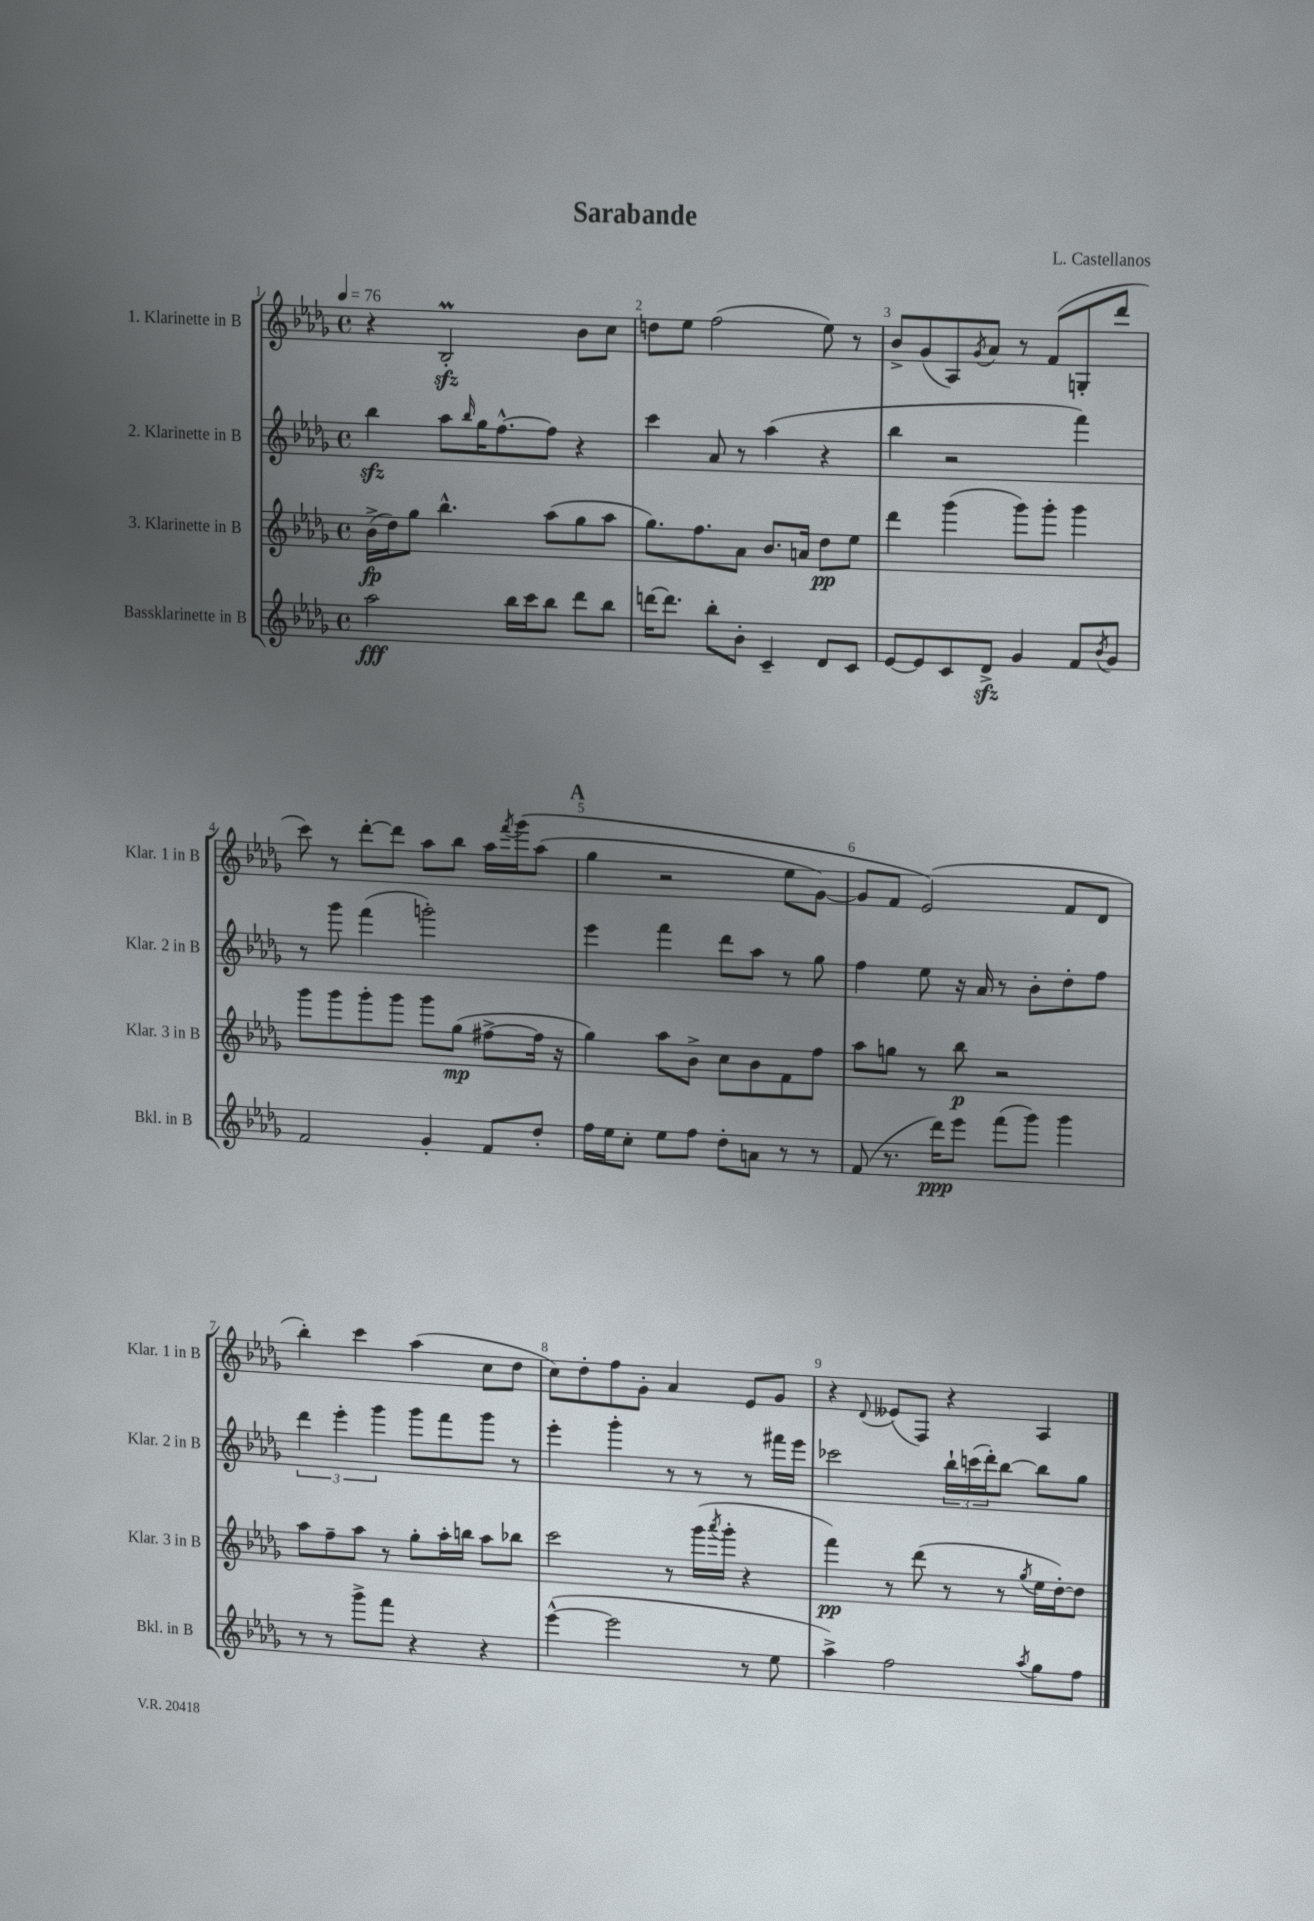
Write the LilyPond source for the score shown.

\header { title = "Sarabande" composer = "L. Castellanos" }
<<
\new StaffGroup <<
\new Staff = "s0" \with { instrumentName = "1. Klarinette in B" shortInstrumentName = "Klar. 1 in B" } {
    \clef treble \key des \major \defaultTimeSignature \time 4/4 \tempo 4 = 76
    r4 bes2-.\prall\sfz bes'8 c''8 |
    d''8 ees''8 f''2( ees''8) r8 |
    bes'8-> ges'8( aes8) \acciaccatura { ges'8 } aes'8 r8 f'8( g8-. des'''8 |
    c'''8) r8 des'''8~-. des'''8 aes''8 bes''8 aes''16 \acciaccatura { f'''8 } ges'''16\( aes''8( |
    \mark \markup { \bold "A" } ges''4 r2 ees''8 ges'8~) |
    ges'8 f'8 ees'2(\) f'8 des'8 |
    bes''4-.) c'''4 aes''4( c''8 des''8 |
    c''8) des''8-. f''8 ges'8-. aes'4 ees'8 ges'8 |
    r4 \appoggiatura { des'8 } eeses'8( f8) r4 aes4 \bar "|." |
}
\new Staff = "s1" \with { instrumentName = "2. Klarinette in B" shortInstrumentName = "Klar. 2 in B" } {
    \clef treble \key des \major \defaultTimeSignature \time 4/4
    bes''4\sfz aes''8 \grace { bes''16 } ges''16 f''8.~-^ f''8 r4 |
    c'''4 aes'8 r8 aes''4( r4 |
    bes''4 r2 f'''4) |
    r8 ges'''8 f'''4( g'''2-.) |
    \mark \markup { \bold "A" } ees'''4 f'''4 des'''8 aes''8 r8 ges''8 |
    f''4 ees''8 r16 aes'16 r8 bes'8-. des''8-. f''8 |
    \tuplet 3/2 { des'''4 ees'''4-. ges'''4 } ges'''8 f'''8 ges'''8 r8 |
    ees'''4-. ges'''4-. r8 r8 r8 fis'''16 ees'''16 |
    ces'''2 \tuplet 3/2 { bes''16-! c'''16( des'''16-.) } bes''8~ bes''8 ges''8 \bar "|." |
}
\new Staff = "s2" \with { instrumentName = "3. Klarinette in B" shortInstrumentName = "Klar. 3 in B" } {
    \clef treble \key des \major \defaultTimeSignature \time 4/4
    bes'16->\fp( des''16) ges''8 bes''4.-^ aes''8( ges''8 aes''8 |
    ges''8.) f''8. aes'8 bes'8. a'16 des''8\pp ees''8 |
    des'''4 ges'''4( ges'''8) ges'''8-. ges'''4 |
    ges'''8 ges'''8 ges'''8-. ges'''8 ges'''8 ges''8\mp( fis''8~-> fis''16 r16 |
    \mark \markup { \bold "A" } ges''4) aes''8 bes'8-> c''8 bes'8 f'8 f''8 |
    aes''8 g''8 r8 bes''8\p r2 |
    aes''8 f''8-- aes''8 r8 ges''8-. aes''16-. b''16 aes''8 bes''8 |
    c'''2 r8 ges'''16( \acciaccatura { aes'''8 } ges'''16-. r4 |
    f'''4\pp) r8 des'''8( r8 r8 \acciaccatura { ges''8 } ees''16 des''16~-.) des''8 \bar "|." |
}
\new Staff = "s3" \with { instrumentName = "Bassklarinette in B" shortInstrumentName = "Bkl. in B" } {
    \clef treble \key des \major \defaultTimeSignature \time 4/4
    aes''2\fff bes''16 c'''16 bes''8 des'''8 bes''8 |
    d'''16~ d'''8. bes''8-. bes'8-. c'4-- des'8 c'8 |
    ees'8~ ees'8 c'8 des'8->\sfz ges'4 f'8 \acciaccatura { bes'8 } ges'8 |
    f'2 ges'4-. f'8 des''8-. |
    \mark \markup { \bold "A" } f''16 ees''16 c''8-. ees''8 f''8 des''8-. a'8 r8 r8 |
    f'8( r8. des'''16\ppp) ees'''8 f'''8( ges'''8) ges'''4 |
    r8 r8 ges'''8-> f'''8 r4 r4 |
    ees'''4~-^( ees'''2 r8 ees''8 |
    aes''4->) f''2 \acciaccatura { aes''8 } ges''8 f''8 \bar "|." |
}
>>
>>
\layout { \context { \Score \override BarNumber.break-visibility = ##(#f #t #t) barNumberVisibility = #all-bar-numbers-visible } }
